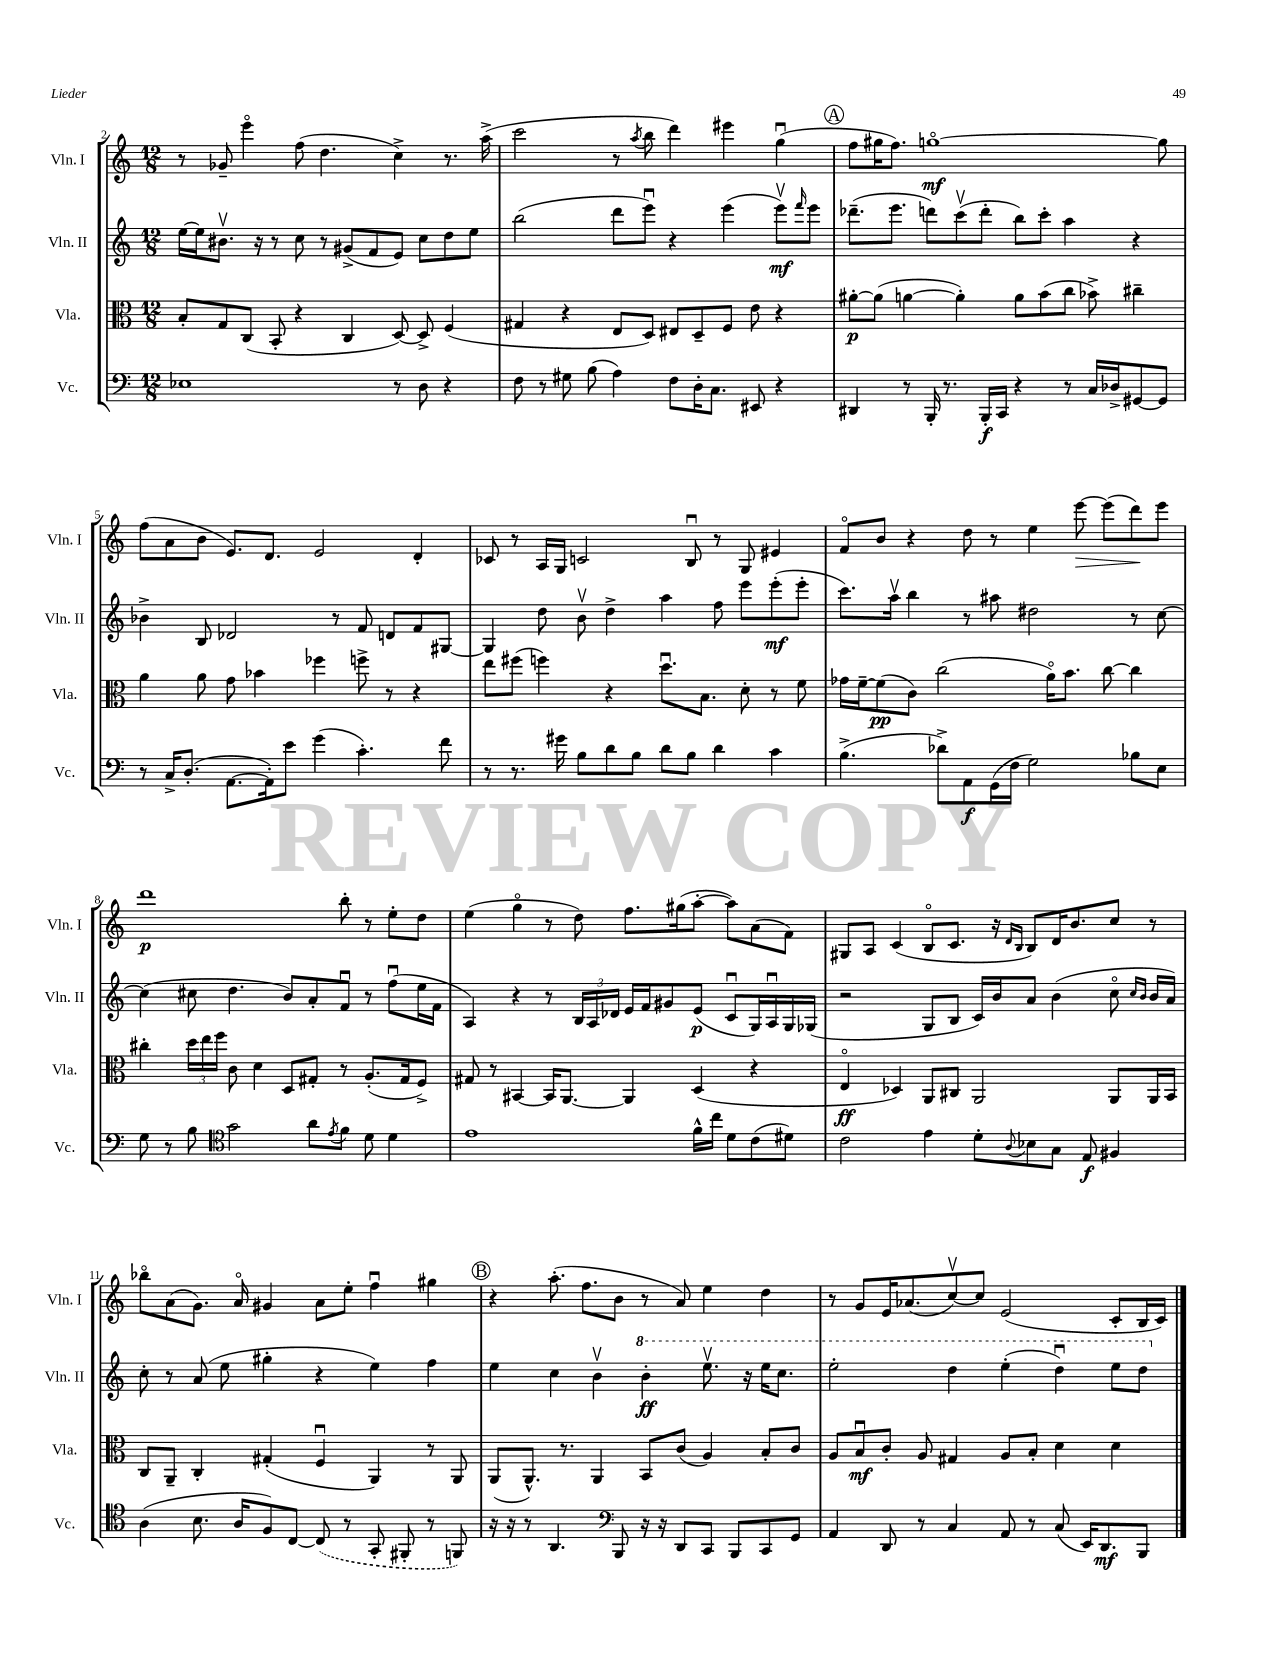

**kern	**kern	**kern	**kern
*staff4	*staff3	*staff2	*staff1
*clefF4	*clefC3	*clefG2	*clefG2
*k[]	*k[]	*k[]	*k[]
*M12/8	*M12/8	*M12/8	*M12/8
1E-	8B'/L	[16ee\LL	8r
.	.	16ee\]J	.
.	8G/	8.b#v\J	8g-~/
.	(8C/J	.	4eeeo\
.	.	16r	.
.	8BB'/	8r	.
.	4r	8cc\	(8ff\
.	.	8r	4.dd\
.	4C/	(8g#^/L	.
.	.	8f/	.
8r	[8D/)	8e/J)	4cc^\)
8D\	8D^/]	8cc\L	.
4r	(4F/	8dd\	8.r
.	.	8ee\J	.
.	.	.	(16aa^\
=	=	=	=
8F\	4G#/	(2bb\	2ccc\
8r	.	.	.
8G#\	4r	.	.
(8B\	.	.	.
4A\)	8E/L	8ddd\L	8r
.	.	.	8qaa/
.	8D/J)	8eeeu\J)	8bb\
8F\L	8E#/L	4r	4ddd\)
16D'\K	8D~/	.	.
8.C\J	.	.	.
.	8F/J	(4eee\	4eee#\
8EE#/	8e\	.	.
4r	4r	8eeev\L)	(4ggu\
.	.	16qqfff/	.
.	.	8eee\J	.
=	=	=	=
4DD#/	[8a#'\L	(8.ddd-~\L	8ff\L
.	(8a#\]J	.	16gg#\K
.	.	8.eee\J	8.ff\J)
8r	[4a\	.	.
16BBB'/	.	8ddd\L)	[1ggo
8.r	.	.	.
.	4a'\])	(8cccv\	.
16BBB'/LL	.	8ddd'\J	.
16CC/JJ	.	.	.
4r	8a\L	8bb\L)	.
.	(8b\	8ccc'\J	.
8r	8cc\J	4aa\	.
16C/LL	8b-^\)	.	.
16D-^/J	.	.	.
[8GG#/	4cc#~\	4r	.
8GG#/]J	.	.	8gg\]
=	=	=	=
8r	4a\	4b-^\	(8ff\L
16C^/LK	.	.	8a\
(8.D'/J	.	.	.
.	8a\	8B/	8b\J
[8.AA\L	8g\	2d-/	8.e/L)
.	4b-\	.	.
16AA'\]k)	.	.	8.d/J
8e\J	.	.	.
(4g\	4ff-\	.	2e/
.	.	8r	.
4.c'\)	8ff^\	8f/	.
.	8r	8d/L	.
.	4r	8f/	4d'/
8f\	.	[8G#/J	.
=	=	=	=
8r	8ee\L	4G#/]	8c-/
8.r	(8ff#\J	.	8r
.	4ff\)	8dd\	16A/LL
16g#\	.	.	16G/JJ
8B\L	.	8bv\	2c/
8d\	4r	4dd^\	.
8B\J	.	.	.
8d\L	8.ddu\L	4aa\	.
8B\J	.	.	8Bu/
.	8.B\J	.	.
4d\	.	8ff\	8r
.	8d'\	8eee\L	8G/
4c\	8r	(8eee'\	4e#/
.	8f\	8eee'\J	.
=	=	=	=
(4.B^\	16g-\LL	8.ccc\L)	8fo/L
.	[16f~\J	.	.
.	(8f\]	.	8b/J
.	.	16aav\Jk	.
.	8c\J)	4bb\	4r
8d-^\L)	(2cc\	.	.
8AA\	.	8r	8dd\
(16GG\L	.	8aa#\	8r
16F\JJ	.	.	.
2G\)	.	2dd#\	4ee\
.	16ao\LK)	.	.
.	8.b\J	.	.
.	.	.	[8eee\
.	[8cc\	.	(8eee\]L
8B-\L	4cc\]	8r	8ddd\)
8E\J	.	[8cc\	8eee\J
=	=	=	=
8G\	4cc#'\	(4cc\]	1ddd
8r	.	.	.
8B\	24dd\LL	8cc#\	.
.	24ee\	.	.
.	24ff\JJ	.	.
*clefC4	*	*	*
2g\	8c\	4.dd\	.
.	4d\	.	.
.	8D/L	8b/L)	.
8a\L	8G#'/J	8a'/	.
8qe/	.	.	.
8f\J	8r	8fu/J	8bb'\
8d\	(8.A'/L	8r	8r
4d\	.	(8ffu\L	8ee'\L
.	16G#/k	.	.
.	8F^/J)	16ee\L	8dd\J
.	.	16f\JJ	.
=	=	=	=
1e	8G#/	4A/)	(4ee\
.	8r	.	.
.	[4BB#/	4r	4ggo\
.	16BB#/]LK	8r	8r
.	[8.AA/J	.	.
.	.	24B/LL	8dd\)
.	.	24A/	.
.	.	24d-/JJ	.
.	4AA/]	16e/LL	8.ff\L
.	.	16f/J	.
.	.	8g#/	.
.	.	.	(16gg#\k
16f^^\LL	(4D/	(8e/J	[8aa'\J
16cc\JJ	.	.	.
8d\L	.	8cu/L	8aa\]L)
(8c\	4r	16G/L)	(8a\
.	.	16Au/	.
8d#\J)	.	16G/	8f\J)
.	.	(16G-/JJ	.
=	=	=	=
2c\	4Eo/	2r	8G#/L
.	.	.	8A/J
.	4D-/)	.	(4c/
4e\	8AA/L	8G/L	8Bo/L
.	8C#/J	8B/J	8.c/J
8d'\L	2AA/	16c/LL)	.
.	.	16b/J	16r
.	.	.	16qqd/LL
8qqA/	.	.	16qqB/JJ
8B-\	.	8a/J	8B/L)
8G\J	.	(4b\	16d/K
.	.	.	8.b/
8E/	.	.	.
4F#/	8AA/L	8cco\	8cc/J
.	.	16qqcc/LL	.
.	.	16qqb/JJ	.
.	16AA/L	16b/LL	8r
.	16BB/JJ	16a/JJ)	.
=	=	=	=
(4A\	8C/L	8cc'\	8bb-o\L
.	8AA~/J	8r	(8a\
8.B\	4C'/	(8a/	8.g\J)
.	.	8ee\	.
16A/LK	.	.	16ao/
8F/)	(4G#'/	4gg#'\	4g#/
[8C/J	.	.	.
(8C/]	4Fu/	4r	8a\L
8r	.	.	8ee'\J
8GG'/	4AA/)	4ee\)	4ffu\
8FF#'/	.	.	.
8r	8r	4ff\	4gg#\
8FF/)	8AA/	.	.
=	=	=	=
16r	(8AA/L	4ee\	4r
16r	.	.	.
8r	8.AA^^/J)	.	.
4.AA/	.	4cc\	(8.aa'\
.	8.r	.	.
.	.	.	8.ff\L
.	4AA/	4bv\	.
*clefF4	*	*	*
8BBB/	.	.	8b\J
16r	8BB/L	4bb'\	8r
16r	.	.	.
8DD/L	(8c/J	.	8a/)
8CC/J	4A/)	8.eeev\	4ee\
8BBB/L	.	.	.
.	.	16r	.
8CC/	8B'/L	16eee\LK	4dd\
.	.	8.ccc\J	.
8GG/J	8c/J	.	.
=	=	=	=
4AA/	8A/L	2eee'\	8r
.	8Bu/	.	8g/L
8DD/	8c'/J	.	16e/K
.	.	.	(8.a-/
8r	8A/	.	.
4C/	4G#/	4ddd\	[8ccv/)
.	.	.	8cc/]J
8AA/	8A/L	(4eee'\	(2e/
8r	8B'/J	.	.
(8C/	4d\	4dddu\)	.
16EE/LK)	.	.	.
8.DD/	.	.	.
.	4d\	8eee\L	8c'/L
8BBB/J	.	8ddd\J	16B/L
.	.	.	16c/JJ)
==	==	==	==
*-	*-	*-	*-
